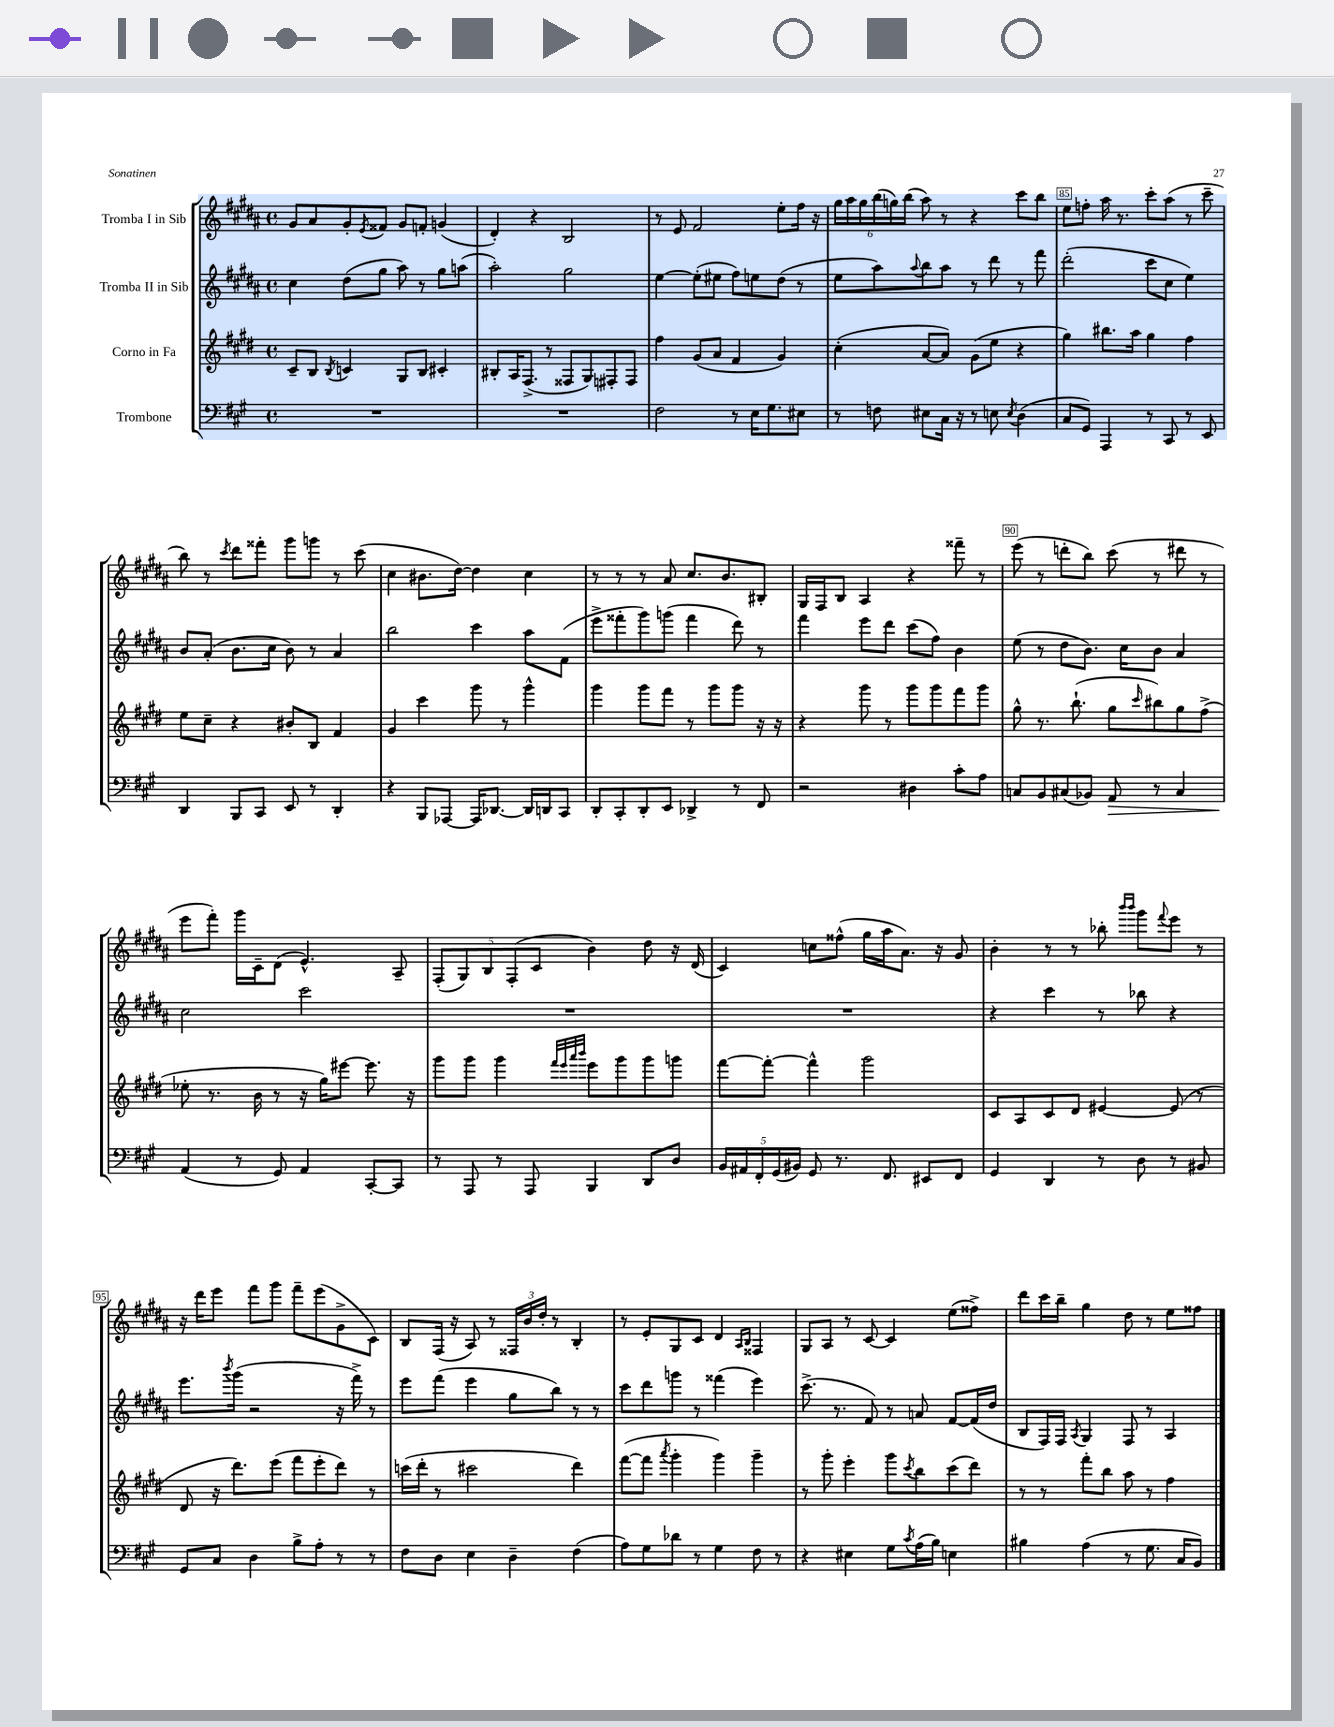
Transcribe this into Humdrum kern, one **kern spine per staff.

**kern	**kern	**kern	**kern
*staff4	*staff3	*staff2	*staff1
*clefF4	*clefG2	*clefG2	*clefG2
*k[f#c#g#]	*k[f#c#g#d#]	*k[f#c#g#d#a#]	*k[f#c#g#d#a#]
*M4/4	*M4/4	*M4/4	*M4/4
*met(c)	*met(c)	*met(c)	*met(c)
1r	8c#~/L	4cc#\	8g#/L
.	8B/J	.	8a#/
.	8qB/	.	.
.	4c/	(8dd#\L	8g#'/
.	.	.	8qe/
.	.	8gg#\J	8f##/J
.	8G#/L	8aa#\)	8g#/L
.	8B/J	8r	8f'/J
.	4c#'/	8gg#\L	(4g/
.	.	(8aa\J	.
=	=	=	=
1r	8B#'/L	2aa#'\)	4d#'/)
.	16A/K	.	.
.	(8.F#^/J	.	.
.	.	.	4r
.	8r	.	.
.	8F##/L	2gg#\	2B/
.	8G#/)	.	.
.	8F#'/	.	.
.	8F#/J	.	.
=	=	=	=
2F#\	4ff#\	[4ee\	8r
.	.	.	8e/
.	(8g#/L	(8ee'\]L	2f#/
.	8a/J	8ee#\J	.
8r	4f#/	8ff#\L)	.
16E\LK	.	8ee\	.
8.G#\	.	.	.
.	4g#/)	(8dd#\J	8ee'\L
8E#\J	.	8r	16ff#\Jk
.	.	.	16r
=	=	=	=
8r	(4cc#'\	8ee\L	24gg#\LL
.	.	.	24aa#\
.	.	.	24gg#\
8F\	.	8aa#\)	(24bb\
.	.	.	24gg\)
.	.	.	(24bb\JJ
.	.	8qqaa#/	.
8E#\L	[8a/L	8bb\	8aa#\)
16C#\Jk	8a/]J)	8aa#\J	8r
16r	.	.	.
8r	(8g#\L	8r	4r
8E\	8ee\J	8ddd#\	.
8qE/	.	.	.
(4D\	4r	8r	8ccc#\L
.	.	8fff#\	8bb\J
=	=	=	=
8C#/L	4gg#\)	(2ddd#'\	8ee\L
8GG#/J)	.	.	8ff'\J
4AAA/	8.bb#\L	.	16aa#\
.	.	.	8.r
.	16aa\Jk	.	.
8r	4gg#\	8ccc#\L	8ccc#'\L
8CC#/	.	8cc#\J	(8aa#\J
8r	4ff#\	4ee\)	8r
8EE/	.	.	8ccc#~\
=	=	=	=
4DD/	8ee\L	8b/L	8bb\)
.	8cc#~\J	(8a#'/J	8r
.	.	.	8qccc#/
8BBB/L	4r	8.b\L	8ddd#\L
8CC#/J	.	.	8fff##'\J
.	.	16cc#\Jk	.
8EE/	8b#'/L	8b\)	8ggg#\L
8r	8B/J	8r	8ggg\J
4DD'/	4f#/	4a#/	8r
.	.	.	(8ccc#\
=	=	=	=
4r	4g#/	2bb\	4cc#\
8BBB/L	4ccc#\	.	8.b#\L
[8AAA-/J	.	.	.
.	.	.	[16dd#\Jk)
16AAA-/]LK	8ggg#\	4ccc#\	4dd#\]
[8.DD-/J	.	.	.
.	8r	.	.
16DD-/]LL	4ggg#^^\	8aa#\L	4cc#\
16DD/J	.	.	.
8CC#/J	.	(8f#\J	.
=	=	=	=
8DD'/L	4ggg#\	8eee^\L	8r
8CC#'/	.	8fff##'\	8r
8DD'/	8ggg#\L	8ggg#\)	8r
8EE/J	8fff#\J	(8ggg\J	8a#/
4DD-^/	8r	4fff##\	8.cc#/L
.	8ggg#\L	.	.
.	.	.	8.b/
8r	8ggg#\J	8ddd#\)	.
8FF#/	16r	8r	8B#'/J
.	16r	.	.
=	=	=	=
2r	4r	4fff#\	16G#/LL
.	.	.	16F#/J
.	.	.	8B/J
.	8ggg#\	8eee\L	4A#/
.	8r	8ddd#\J	.
4D#\	8ggg#\L	(8ccc#\L	4r
.	8ggg#\	8ff#\J)	.
8c#'\L	8fff#\	4b\	8fff##~\
8A\J	8ggg#\J	.	8r
=	=	=	=
8C/L	8gg#^^\	(8ee\	(8eee\
8BB/	8.r	8r	8r
(8C#/	.	8dd#\L	8ddd'\L
.	(8.bb`\	.	.
8BB-/J)	.	8.b\J)	8bb\J)
8AA/	8gg#\L	.	(8ccc#\
.	.	16cc#\LK	.
.	16qqccc#/	.	.
8r	8bb#\)	8b\J	8r
4C#/	8gg#\	4a#/	8ddd#\
.	(8ff#^\J	.	8r
=	=	=	=
(4AA/	8ee-'\	2cc#\	8eee\L
.	8.r	.	8fff#'\J)
8r	.	.	16ggg#\LL
.	16b\	.	16c#~\J
8GG#/)	8r	.	(8d#\J
4AA/	16r	2ccc#\	4.e^^/)
.	16gg#\LK)	.	.
.	[8eee#\J	.	.
[8CC#'/L	8.eee#\]	.	.
8CC#/]J	.	.	8A#~/
.	16r	.	.
=	=	=	=
8r	8ggg#\L	1r	(10F#'/L
.	.	.	10G#/)
8AAA/	8ggg#\J	.	.
.	.	.	10B/
8r	4ggg#\	.	.
.	.	.	(10F#'/
8AAA/	.	.	.
.	.	.	10c#/J
.	32qqfff#/LLL	.	.
.	32qqeee/	.	.
.	32qqaaa/	.	.
.	32qqbbb/JJJ	.	.
4BBB/	8eee\L	.	4b\)
.	8ggg#\	.	.
8DD/L	8ggg#\	.	8dd#\
8D/J	8ggg\J	.	16r
.	.	.	(16d#/
=	=	=	=
20BB/LL	[8fff#\L	1r	4c#/)
20AA#/	.	.	.
20FF#'/	.	.	.
.	8fff#'\_J	.	.
(20GG#/	.	.	.
20BB#/JJ)	.	.	.
8GG#/	4fff#^^\]	.	8cc\L
8.r	.	.	(8ff##^^\J
.	2ggg#\	.	16gg#\LL
8.FF#/	.	.	16aa#\J
.	.	.	8.a#\J)
8EE#/L	.	.	.
.	.	.	16r
8FF#/J	.	.	8g#/
=	=	=	=
4GG#/	8c#/L	4r	4b'\
.	8A/	.	.
4DD/	8c#/	4ccc#\	8r
.	8d#/J	.	8r
8r	[4e#/	8r	8bb-'\
.	.	.	16qqbbb/LL
.	.	.	16qqbbb/JJ
8D\	.	8bb-\	8ggg#\L
.	.	.	8qqfff#/
8r	(8e#/]	4r	8eee\J
8BB#/	8r	.	8r
=	=	=	=
8GG#/L	8d#/	8.eee\L	16r
.	.	.	16ddd#\LK
8C#/J	16r	.	8eee\J
.	.	8qbbb/	.
.	8.ddd#\L)	(16ggg#\Jk	.
4D\	.	2r	8fff#\L
.	(8eee\J	.	8ggg#\J
8B^\L	8fff#\L	.	8fff#~\L
8A'\J	8eee'\	.	(8eee\
8r	8ddd#\J)	16r	8g#^\
.	.	16fff#^\)	.
8r	8r	8r	8c#\J)
=	=	=	=
8F#\L	(16ccc\LL	8eee\L	8B/L
.	16ddd#'\JJ	.	.
8D\J	8r	(8fff#\J	(16F#/Jk
.	.	.	16r
4E\	2ccc#\	4eee\	8A#/)
.	.	.	8r
4D~\	.	8gg#\L	24F##/LL
.	.	.	24b/
.	.	.	24dd#'/JJ
.	.	8bb\J)	8r
(4F#\	4ddd#\)	8r	4B'/
.	.	8r	.
=	=	=	=
8A\L)	([8fff#\L	8ccc#\L	8r
8G#\	8fff#\]J	8ddd#\	8e'/L
.	8qaaa/	.	.
8d-\J	4ggg#'\	8ggg\J	8G#/
8r	.	8r	8c#/J
4G#\	4ggg#\)	(4fff##\	4d#/
.	.	.	16qqA#/LL
.	.	.	16qqB/JJ
8F#\	4ggg#~\	4eee\)	4F##/
8r	.	.	.
=	=	=	=
4r	8r	(8.ccc#^\	8G#/L
.	8ggg#'\	.	8A#/J
.	.	8.r	.
4E#\	4eee'\	.	8r
.	.	8f#/)	[8c#/
8G#\L	8ggg#\L	8r	4c#/]
8qc#/	8qccc#/	.	.
(16A\L	8bb\	8a/	.
16B\JJ)	.	.	.
4E\	(8ccc#\	[8f#/L	(8ee\L
.	8ddd#\J)	(16f#/]L	8ff##^\J)
.	.	16dd#/JJ	.
=	=	=	=
4B#\	8r	8B/L	8ddd#\L
.	8r	16F#/L)	16ccc#\L
.	.	16F#/JJ	16bb~\JJ
.	.	8qA#/	.
(4A\	8fff#'\L	4G#/	4gg#\
.	8bb\J	.	.
8r	8aa\	8F#/	8dd#\
8.G#\	8r	8r	8r
.	4ff#\	4A#/	8ee\L
16C#/LK	.	.	.
8BB/J)	.	.	8ff##\J
==	==	==	==
*-	*-	*-	*-
